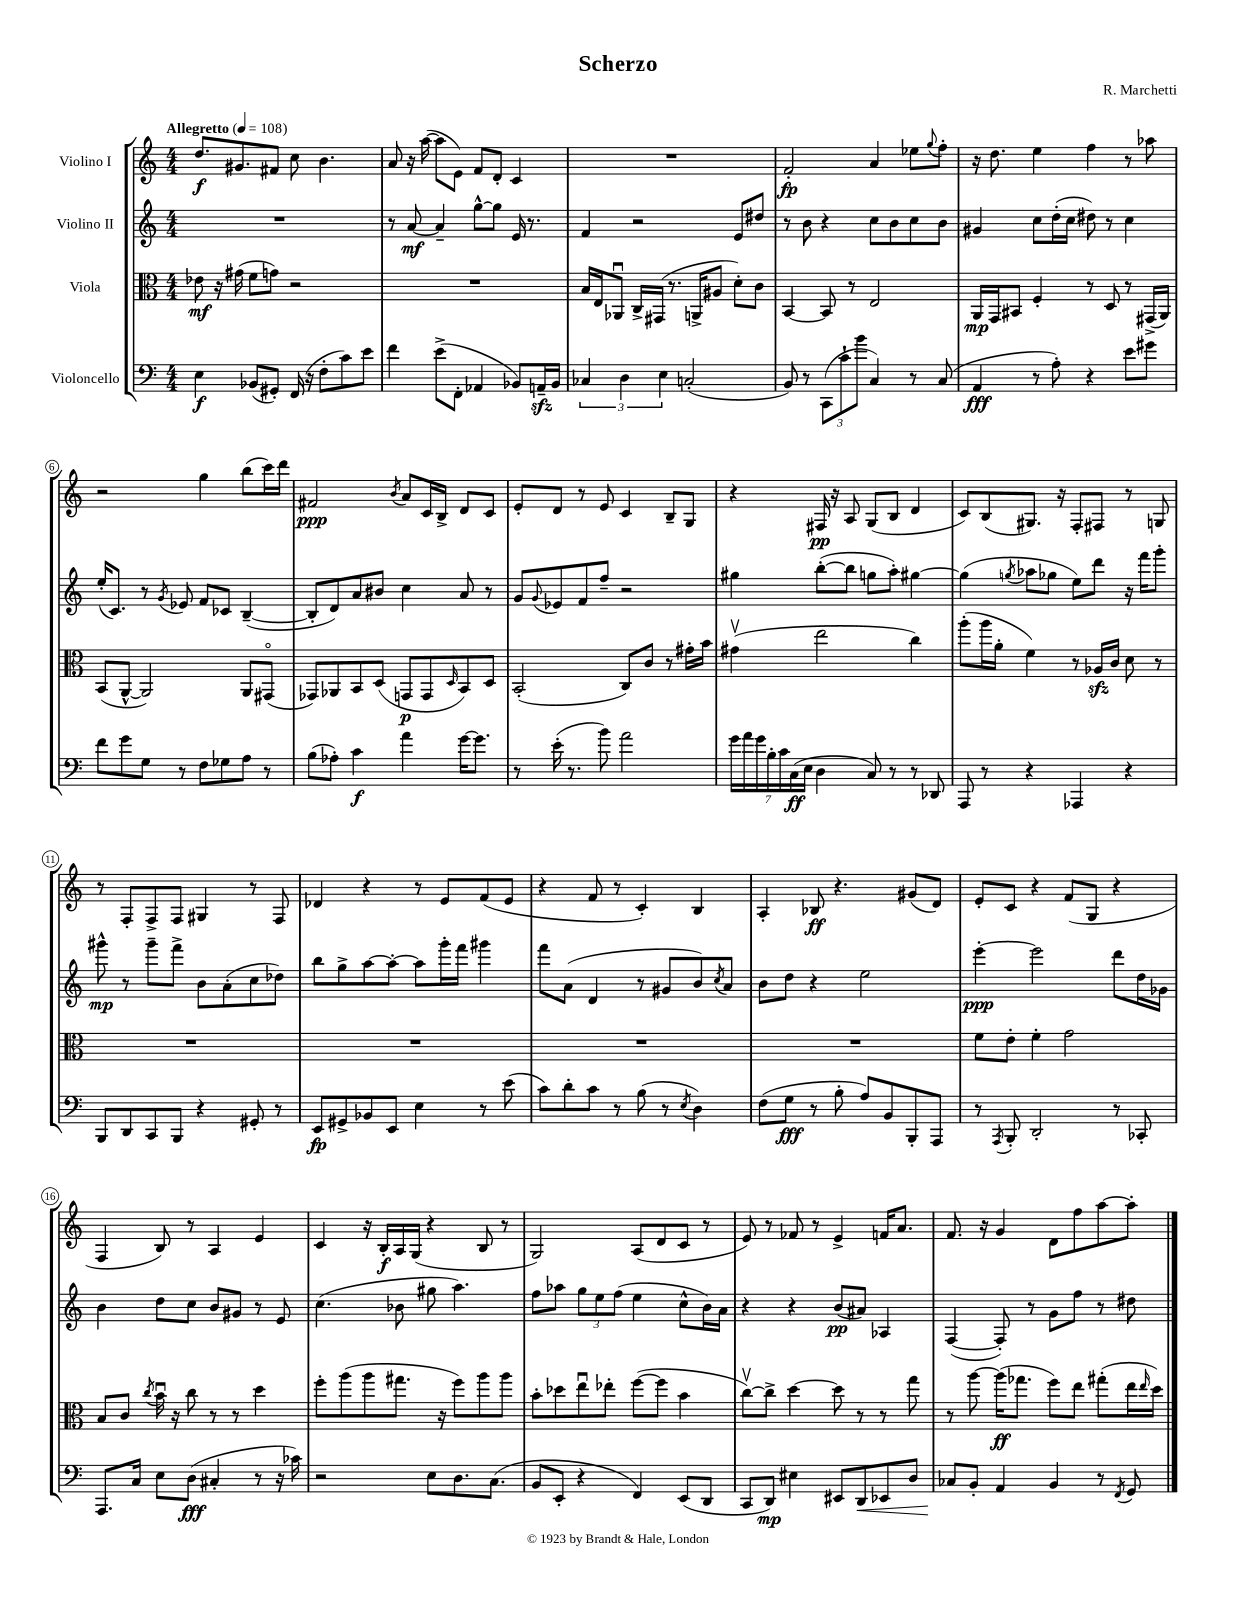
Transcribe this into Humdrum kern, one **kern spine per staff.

**kern	**kern	**kern	**kern
*staff4	*staff3	*staff2	*staff1
*clefF4	*clefC3	*clefG2	*clefG2
*k[]	*k[]	*k[]	*k[]
*M4/4	*M4/4	*M4/4	*M4/4
*MM108	*MM108	*MM108	*MM108
4E	8e-	1r	8.dd
.	16r	.	.
.	(16g#	.	8.g#
(8BB-	8f	.	.
8GG#')	8g)	.	8f#
(16FF	2r	.	8cc
16r	.	.	.
8F'	.	.	4.b
8c)	.	.	.
8e	.	.	.
=	=	=	=
4f	1r	8r	8a
.	.	[8a	16r
.	.	.	([16aa
(8e^	.	4a~]	8aa]
8FF'	.	.	8e)
4AA-	.	[8gg^^	8f
.	.	8gg]	8d'
8BB-)	.	16e	4c
.	.	8.r	.
16AA~	.	.	.
16BB-	.	.	.
=	=	=	=
6C-	16B	4f	1r
.	16E	.	.
.	8AA-u	.	.
6D	.	.	.
.	16C^	2r	.
.	(16GG#	.	.
6E	.	.	.
.	8.r	.	.
(2C'	.	.	.
.	16AA^	.	.
.	8A#	.	.
.	8d')	8e	.
.	8c	8dd#	.
=	=	=	=
8BB)	[4BB	8r	2f'
8r	.	8b	.
(12CC	8BB]	4r	.
12c`	.	.	.
.	8r	.	.
12b	.	.	.
4C)	2E	8cc	4a
.	.	8b	.
8r	.	8cc	8ee-
.	.	.	8qqgg
(8C	.	8b	8ff'
=	=	=	=
4AA	16AA	4g#	16r
.	16GG	.	8.dd
.	8BB#	.	.
8r	4F'	8cc	4ee
8A')	.	(16dd'	.
.	.	16cc	.
4r	8r	8dd#)	4ff
.	8D	8r	.
8e	8r	4cc	8r
8g#	(16GG#^	.	8aa-
.	16AA)	.	.
=	=	=	=
8f	(8BB	(16ee'	2r
.	.	8.c)	.
8g	[8AA^^	.	.
8G	2AA])	8r	.
.	.	8qg	.
8r	.	8e-	.
8F	.	8f	4gg
8G-	.	8c-	.
8A	8AA	([4B~	(8bb
8r	(8GG#o	.	16ccc)
.	.	.	16ddd
=	=	=	=
(8B	8GG-)	8B']	2f#
8A-')	8AA-	8d)	.
4c	8BB	8a	.
.	(8D	8b#	.
.	.	.	8qb
4a	8GG	4cc	8a
.	8GG	.	16c
.	.	.	16B^
.	16qqD	.	.
[16g	8BB)	8a	8d
8.g]	.	.	.
.	8D	8r	8c
=	=	=	=
8r	(2BB'	8g	8e'
.	.	8qqg	.
(16e'	.	8e-	8d
8.r	.	.	.
.	.	8f	8r
8b)	.	8ff~	8e
2a	8C)	2r	4c
.	8c	.	.
.	8r	.	8B~
.	16g#'	.	8G
.	16b	.	.
=	=	=	=
28g	(4g#v	4gg#	4r
28a	.	.	.
28g	.	.	.
28B'	.	.	.
28c	.	.	.
(28C	.	.	.
28E	.	.	.
4D	2ee	([8bb'	16F#
.	.	.	16r
.	.	8bb]	8A
8C)	.	8gg	(8G
8r	.	8aa')	8B
8r	4cc)	[4gg#	4d
8DD-	.	.	.
=	=	=	=
8AAA	(8aa'	(4gg#]	8c)
8r	16aa	.	(8B
.	16a'	.	.
.	.	8qgg	.
4r	4f)	8aa-	8.G#)
.	.	8gg-	.
.	.	.	16r
4AAA-	8r	8ee)	8F'
.	16A-	8ddd	8F#
.	16c	.	.
4r	8d	16r	8r
.	.	16fff	.
.	8r	8ggg'	8G
=	=	=	=
8BBB	1r	8ggg#^^	8r
8DD	.	8r	8F'
8CC	.	8ggg#~	8F^
8BBB	.	8fff^	8F
4r	.	8b	4G#
.	.	(8a'	.
8GG#'	.	8cc	8r
8r	.	8dd-)	8F
=	=	=	=
8EE	1r	8bb	4d-
8GG#^	.	8gg^	.
8BB-	.	[8aa	4r
8EE	.	8aa'_	.
4E	.	8aa]	8r
.	.	16ggg'	8e
.	.	16fff	.
8r	.	4ggg#	(8f
(8e	.	.	8e
=	=	=	=
8c)	1r	8fff	4r
8d'	.	(8a	.
8c	.	4d	8f
8r	.	.	8r
(8B	.	8r	4c')
8r	.	8g#	.
8qE	.	.	.
4D)	.	8b)	4B
.	.	8qcc	.
.	.	8a	.
=	=	=	=
(8F	1r	8b	4A'
8G	.	8dd	.
8r	.	4r	8B-
8B'	.	.	4.r
8A)	.	2ee	.
8BB	.	.	.
8BBB'	.	.	(8g#
8AAA	.	.	8d)
=	=	=	=
8r	8f	[4eee'	8e'
8qAAA	.	.	.
8BBB'	8e'	.	8c
2DD'	4f'	2eee]	4r
.	2g	.	(8f
.	.	.	8G
8r	.	8ddd	4r
8CC-'	.	16dd	.
.	.	16g-	.
=	=	=	=
8.AAA	8B	4b	4F
.	8c	.	.
16C	.	.	.
.	8qcc	.	.
8E	16bu	8dd	8B)
.	16r	.	.
(8D	8cc	8cc	8r
4C#'	8r	8b	4A
.	8r	8g#	.
8r	4dd	8r	4e
16r	.	8e	.
16c-)	.	.	.
=	=	=	=
2r	8ff'	(4.cc	4c
.	(8aa	.	.
.	8aa	.	16r
.	.	.	16B'
.	8.gg#	8b-	16A
.	.	.	(16G
8E	.	8gg#	4r
.	16r	.	.
8.D	8ff)	4.aa)	.
.	8aa	.	8B
(8.C	.	.	.
.	8aa	.	8r
=	=	=	=
8BB	8b'	8ff	2G)
8EE'	8dd-	8aa-	.
4r	8eeu	12gg	.
.	.	12ee	.
.	8ee-'	.	.
.	.	(12ff	.
4FF)	([8ff	4ee	(8A
.	8ff]	.	8d
(8EE	4b	8cc^^	8c
8DD	.	16b)	8r
.	.	16a	.
=	=	=	=
8CC	[8ccv)	4r	8e)
8DD)	8cc^]	.	8r
4E#	[4dd	4r	8f-
.	.	.	8r
8EE#	8dd]	(8b	4e^
8DD	8r	8a#)	.
8EE-	8r	4A-	16f
.	.	.	8.a
8D	8gg	.	.
=	=	=	=
8C-	8r	([4F	8.f
8BB'	[8aa	.	.
.	.	.	16r
4AA	(16aa]	8F'])	4g
.	8.gg-	.	.
.	.	8r	.
4BB	8ff)	8g	8d
.	8ee	8ff	8ff
8r	(8gg#'	8r	[8aa
8qFF	.	.	.
8GG	16ee	8dd#	8aa']
.	16qqee	.	.
.	16dd)	.	.
==	==	==	==
*-	*-	*-	*-
